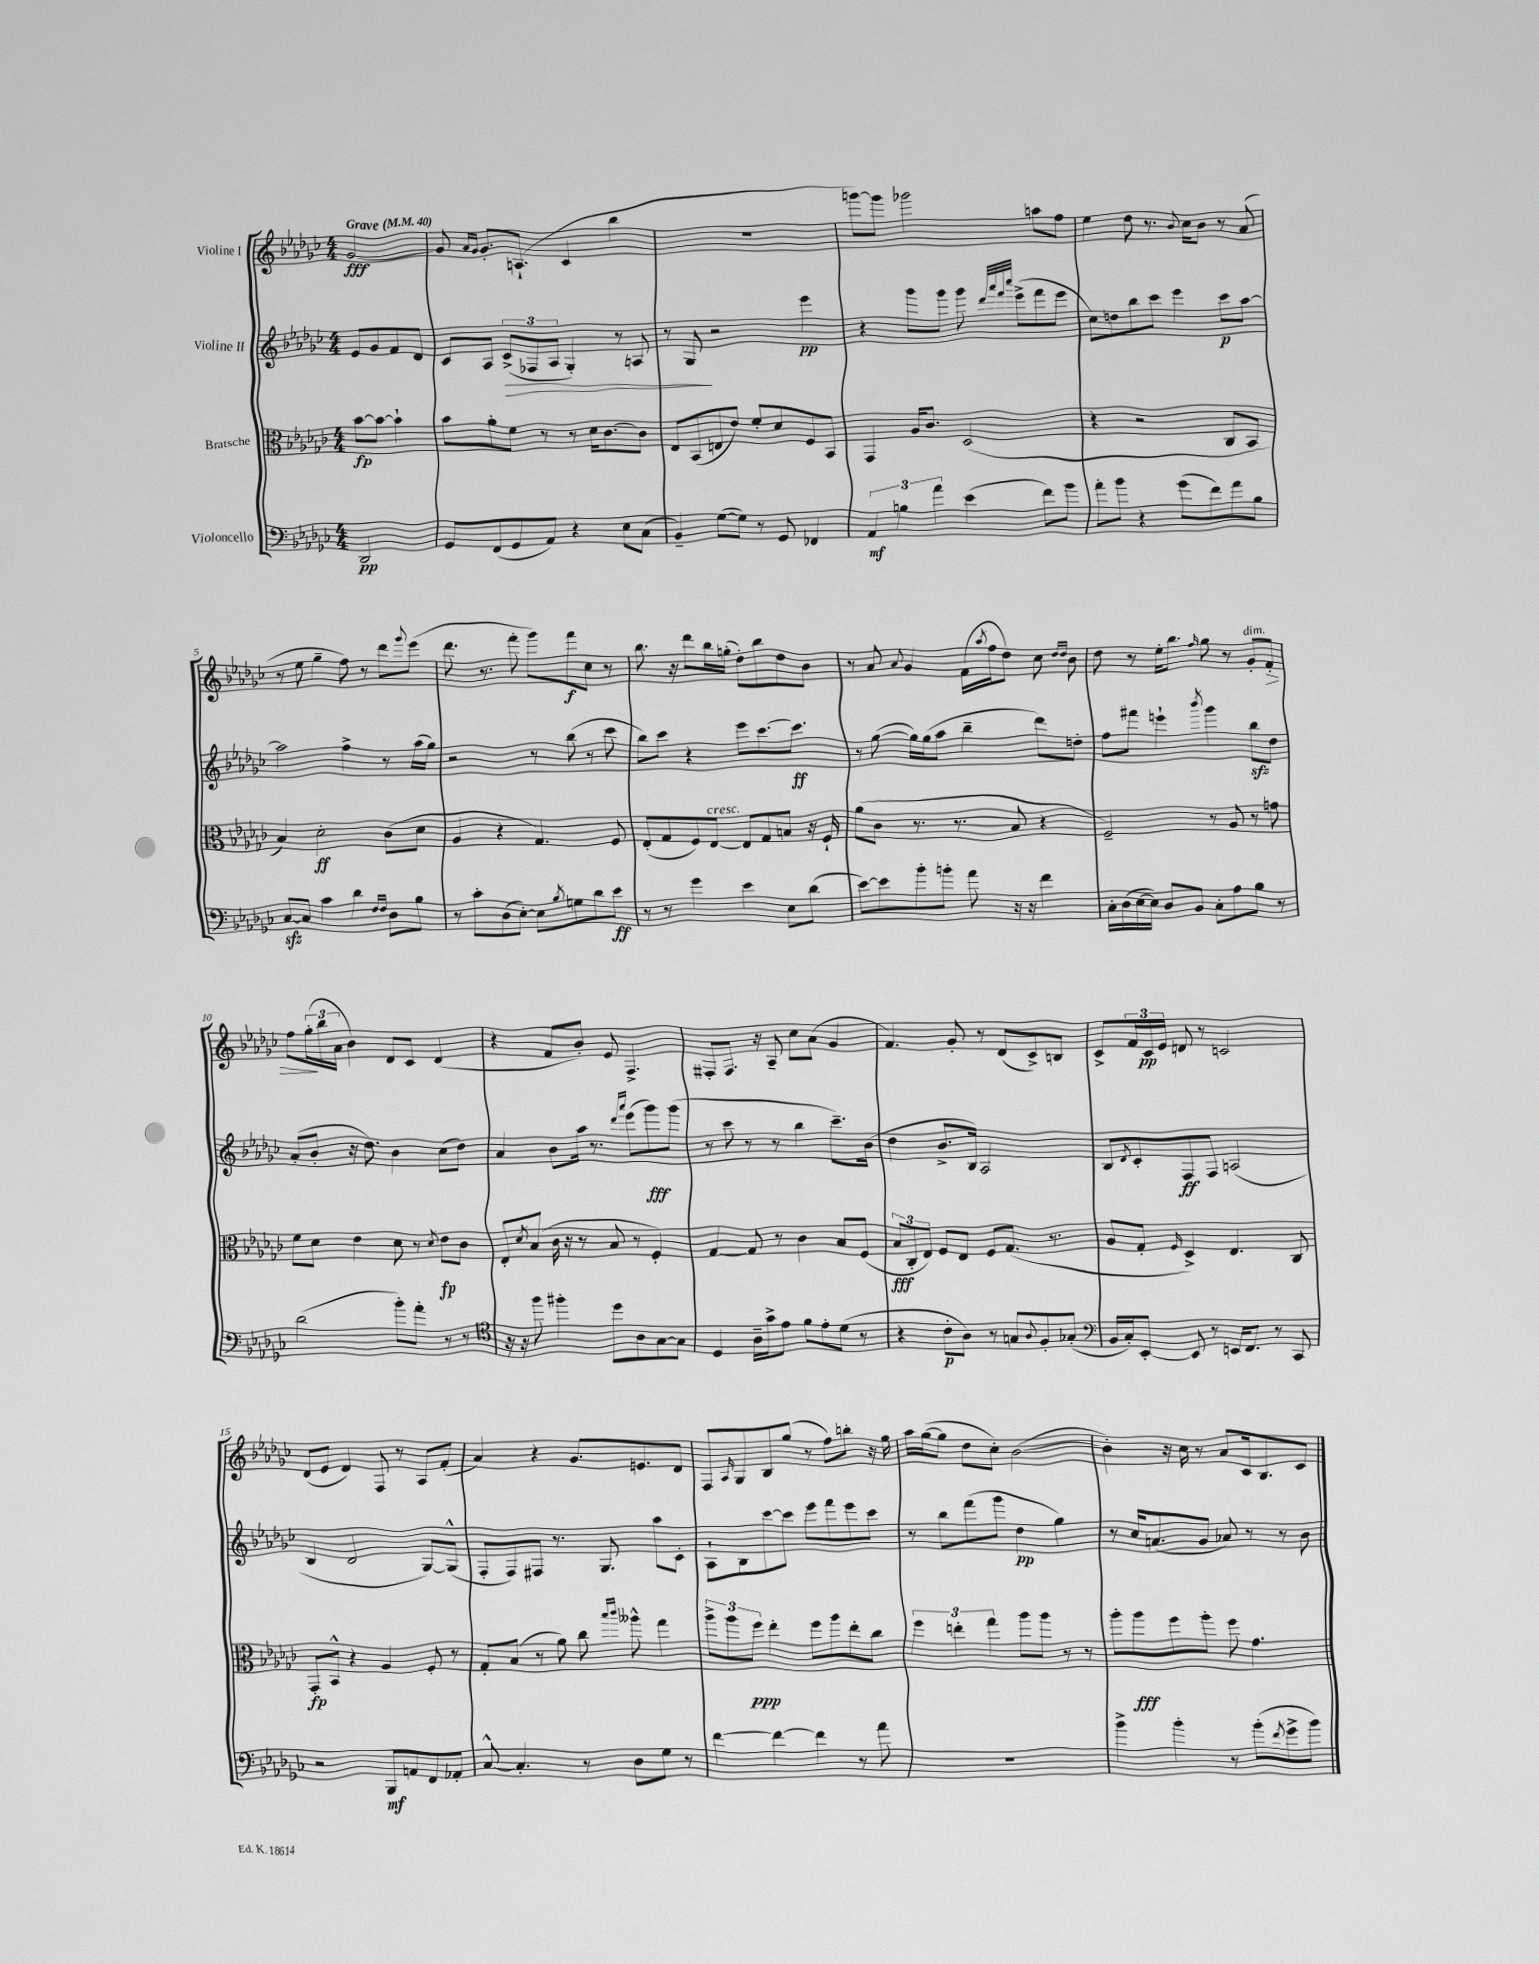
<<
\new StaffGroup <<
\new Staff = "s0" \with { instrumentName = "Violine I" } {
    \clef treble \key ges \major \numericTimeSignature \time 4/4 \partial 2 \tempo "Grave" 4 = 40
    ges'2~\fff |
    ges'8 \grace { aes'16 ges'16 } ges'8.-. a8.-!( ces'4 bes''4 |
    R1 |
    g'''8~) g'''8 ges'''2 a''8 f''8 |
    ees''4 des''8 r8. \appoggiatura { bes'8 } ces''16 bes'8 r8 aes'8( |
    r8 ees''8 ges''4-- f''8) r8 des'''8 \appoggiatura { ges'''8 } ees'''8( |
    des'''8. r8. f'''8-. ges'''8) f'''8\f ces''8 r8 |
    bes''8. r16 des'''8 bes''16 g''16-.( des''8-.) bes''8 des''8 bes'8 |
    r8 aes'8 \appoggiatura { aes'8 } ges'4 f'16( \acciaccatura { aes''8 } f''16 des''8) ces''8 \grace { des''16 des''16 } bes'8 |
    des''8 r8 ees''16-. bes''8. \grace { f''16 } ges''8 r8 ges'8-.^\markup { \italic "dim." } f'8-.\> |
    f''8 \tuplet 3/2 { ges''16-.\!( bes''16 aes'16 } bes'4) des'8 ces'8 des'4( |
    r4 f'8 bes'8-.) ees'8 f4.-> |
    fis8-. fis8. r16 aes8-- ces''8 aes'8( ges'4 |
    f'4.) ges'8-. r8 des'8( ces'8->) b8 |
    ces'8-> \tuplet 3/2 { f'16 ces'16\pp ees'16 } d'8 r8 c'2 |
    des'8( ees'8 des'4) f8 r8 aes8 f'8-.( |
    aes'4) r4 ges'8. e'8. des'8 |
    f8 \grace { aes16 } ges8 bes8 ges''8( r8 f''8) b''8-. r16 ges''16 |
    aes''16 ges''16~( ges''8 des''8 ces''8-.) bes'2~( |
    bes'4-.) r16 ces''16 r8 aes'8 ces'16 bes8. ces'8 \bar "|." |
}
\new Staff = "s1" \with { instrumentName = "Violine II" } {
    \clef treble \key ges \major \numericTimeSignature \time 4/4 \partial 2
    ees'8 ges'8 f'8 des'8 |
    ces'8 aes8 \tuplet 3/2 { ces'8->\>( fes8 aes8 } ges4-.) r8 a8 |
    r8 ges8\! r2 ees'''4\pp |
    r4 ges'''8 ges'''8 ges'''8 \grace { des'''32 aes'''32 f'''32 ces''''32 } ees'''8->( f'''8 ees'''8 |
    ces''8) d''8 bes''8 ces'''8 ees'''4 ces'''8\p aes''8~ |
    aes''2 f''4-> r8 aes''16( ges''16) |
    r2 r8 bes''8( r8 ces'''8 |
    bes''8) ces'''8 r4 ees'''8 ces'''8.~ ces'''8.\ff |
    r8 ges''8~( ges''16) ges''16( aes''8 bes''4-- des'''8) d''8-. |
    f''8 fis'''8 e'''4-! \acciaccatura { bes'''8 } ges'''4 bes''8\sfz des''8 |
    aes'8-.( bes'8-. r16 des''8.) bes'4 ces''8( des''8) |
    aes'4 bes'8 aes''16 r8. \grace { des'''16 aes'''16 } ees'''8( ges'''8\fff) ges'''8( |
    r8 ces'''8 r8 r8 bes''4 ces'''8.--) bes'16( |
    des''4 bes'8.-> bes16) aes2 |
    bes8 \acciaccatura { des'8 } ces'8-. f8\ff f8 a2( |
    bes4 des'2 ges8~) ges8-^( |
    f8-. f8) fis8 r8. ges8. aes''8 ces'8-. |
    aes8-! bes8 ces'''8~ ces'''8 ees'''8 f'''8 ees'''8 ces'''8 |
    r8 bes''8 f'''8( ges'''8 des''4\pp ges''4) |
    r8 ces''16 a'8.( ges'8 aes'8) r8 r8 bes'8 \bar "|." |
}
\new Staff = "s2" \with { instrumentName = "Bratsche" } {
    \clef alto \key ges \major \numericTimeSignature \time 4/4 \partial 2
    bes'8~\fp bes'8~ bes'4-! |
    bes'8 aes'8-. f'8 r8 r8 des'16 ces'8.~ ces'8 |
    ees8 bes,8( e8 ees'8) f'8-. des'8 f8 bes,8 |
    ges,4 aes16 ces'8. des2( |
    r4 r2 ces8 bes,8 |
    bes4) des'2-.\ff ces'8( des'8 |
    aes4 r4 ges4.) f8 |
    ees8-.( ges8 f8) ees8~^\markup { \italic "cresc." } ees8 ges8 b8 r16 f16-! |
    aes'8( ces'8 r8. r8. bes8 r4 |
    f2--) r8 aes8 r8 g'8 |
    f'8 des'8 ees'4 des'8 r8 \acciaccatura { des'8 } ees'8\fp ces'8 |
    ees8-. \acciaccatura { des'8 } bes8( ces'16 r16 r8 bes8 r8 f4-.) |
    ges4~ ges8 r8 ces'4 bes8 f8( |
    \tuplet 3/2 { bes8\fff ces8-. ees8) } f8 ees8 f8 ges8.( r8. |
    aes8 ges8-. \grace { f16 } des4->) ees4. ces8 |
    ges,8-.\fp bes,8-^ r4 aes4 f8-. r8 |
    ges8-. bes8( r8 aes'8) ces''8 \grace { bes''16 ces'''16 } aeses''8-^ ges''4 |
    \tuplet 3/2 { aes''8-> aes''8 f''8\ppp } ees''4-. f''8 aes''8 ees''8-. ces''8 |
    \tuplet 3/2 { f''4 e''4-. ges''4 } aes''8 aes''8 r8 r8 |
    aes''8-. aes''8\fff f''8 aes''8-. f''8 ges'4. \bar "|." |
}
\new Staff = "s3" \with { instrumentName = "Violoncello" } {
    \clef bass \key ges \major \numericTimeSignature \time 4/4 \partial 2
    des,2\pp |
    ges,8 f,8( ges,8 aes,8) r4 ees8 ces8( |
    bes,4--) ges8~( ges8) r8 ges,8 fes,4 |
    \tuplet 3/2 { aes,4\mf b4 aes'4 } ees'4( f'8) bes'8 |
    aes'8-. bes'8 r4 ges'8( f'8) aes'8 bes8 |
    ces8~\sfz ces8 ces'4 des'4 \grace { f16 f16 } des8 bes8 |
    r8 ces'8-. des8( ees8~-.) ees8 \acciaccatura { bes8 } g8 des'8 ees'8\ff |
    r8 r8 ges'4 ees'4 ees8 des'8( |
    ees'8~) ees'8 bes'8-. b'8-. aes'8 r16 r16 f'4 |
    ces16-. des16( ees16~ ees16) des8 bes,8 ces8-. aes8 bes8 r8 |
    des'2( bes'8-.) aes'8-. r8 r8 |
    \clef tenor r16 r16 f''8 fis''4-. des''8 aes8 ges8~ ges8 |
    des4 aes16-- ges'16-> ees'8 f'8 ees'8-. des'8( r8 |
    r4 ces'8-.\p aes8) r8 g8 \appoggiatura { aes8 } f8-. ges8-.( |
    \clef bass bes,16 ces16-.) ees,8~-. ees,8 r8 e,16 f,8. r8 ces,8 |
    r2 bes,,8\mf a,8 f,8 aes,8-. |
    ces8~-^ ces4.-. r8 des8 ges8 r8 |
    f'4~ f'4~ f'4 r8 aes'8 |
    R1 |
    bes'4-> bes'4-. r8 bes'8-.( \acciaccatura { f'8 } ges'8-> bes'8) \bar "|." |
}
>>
>>
